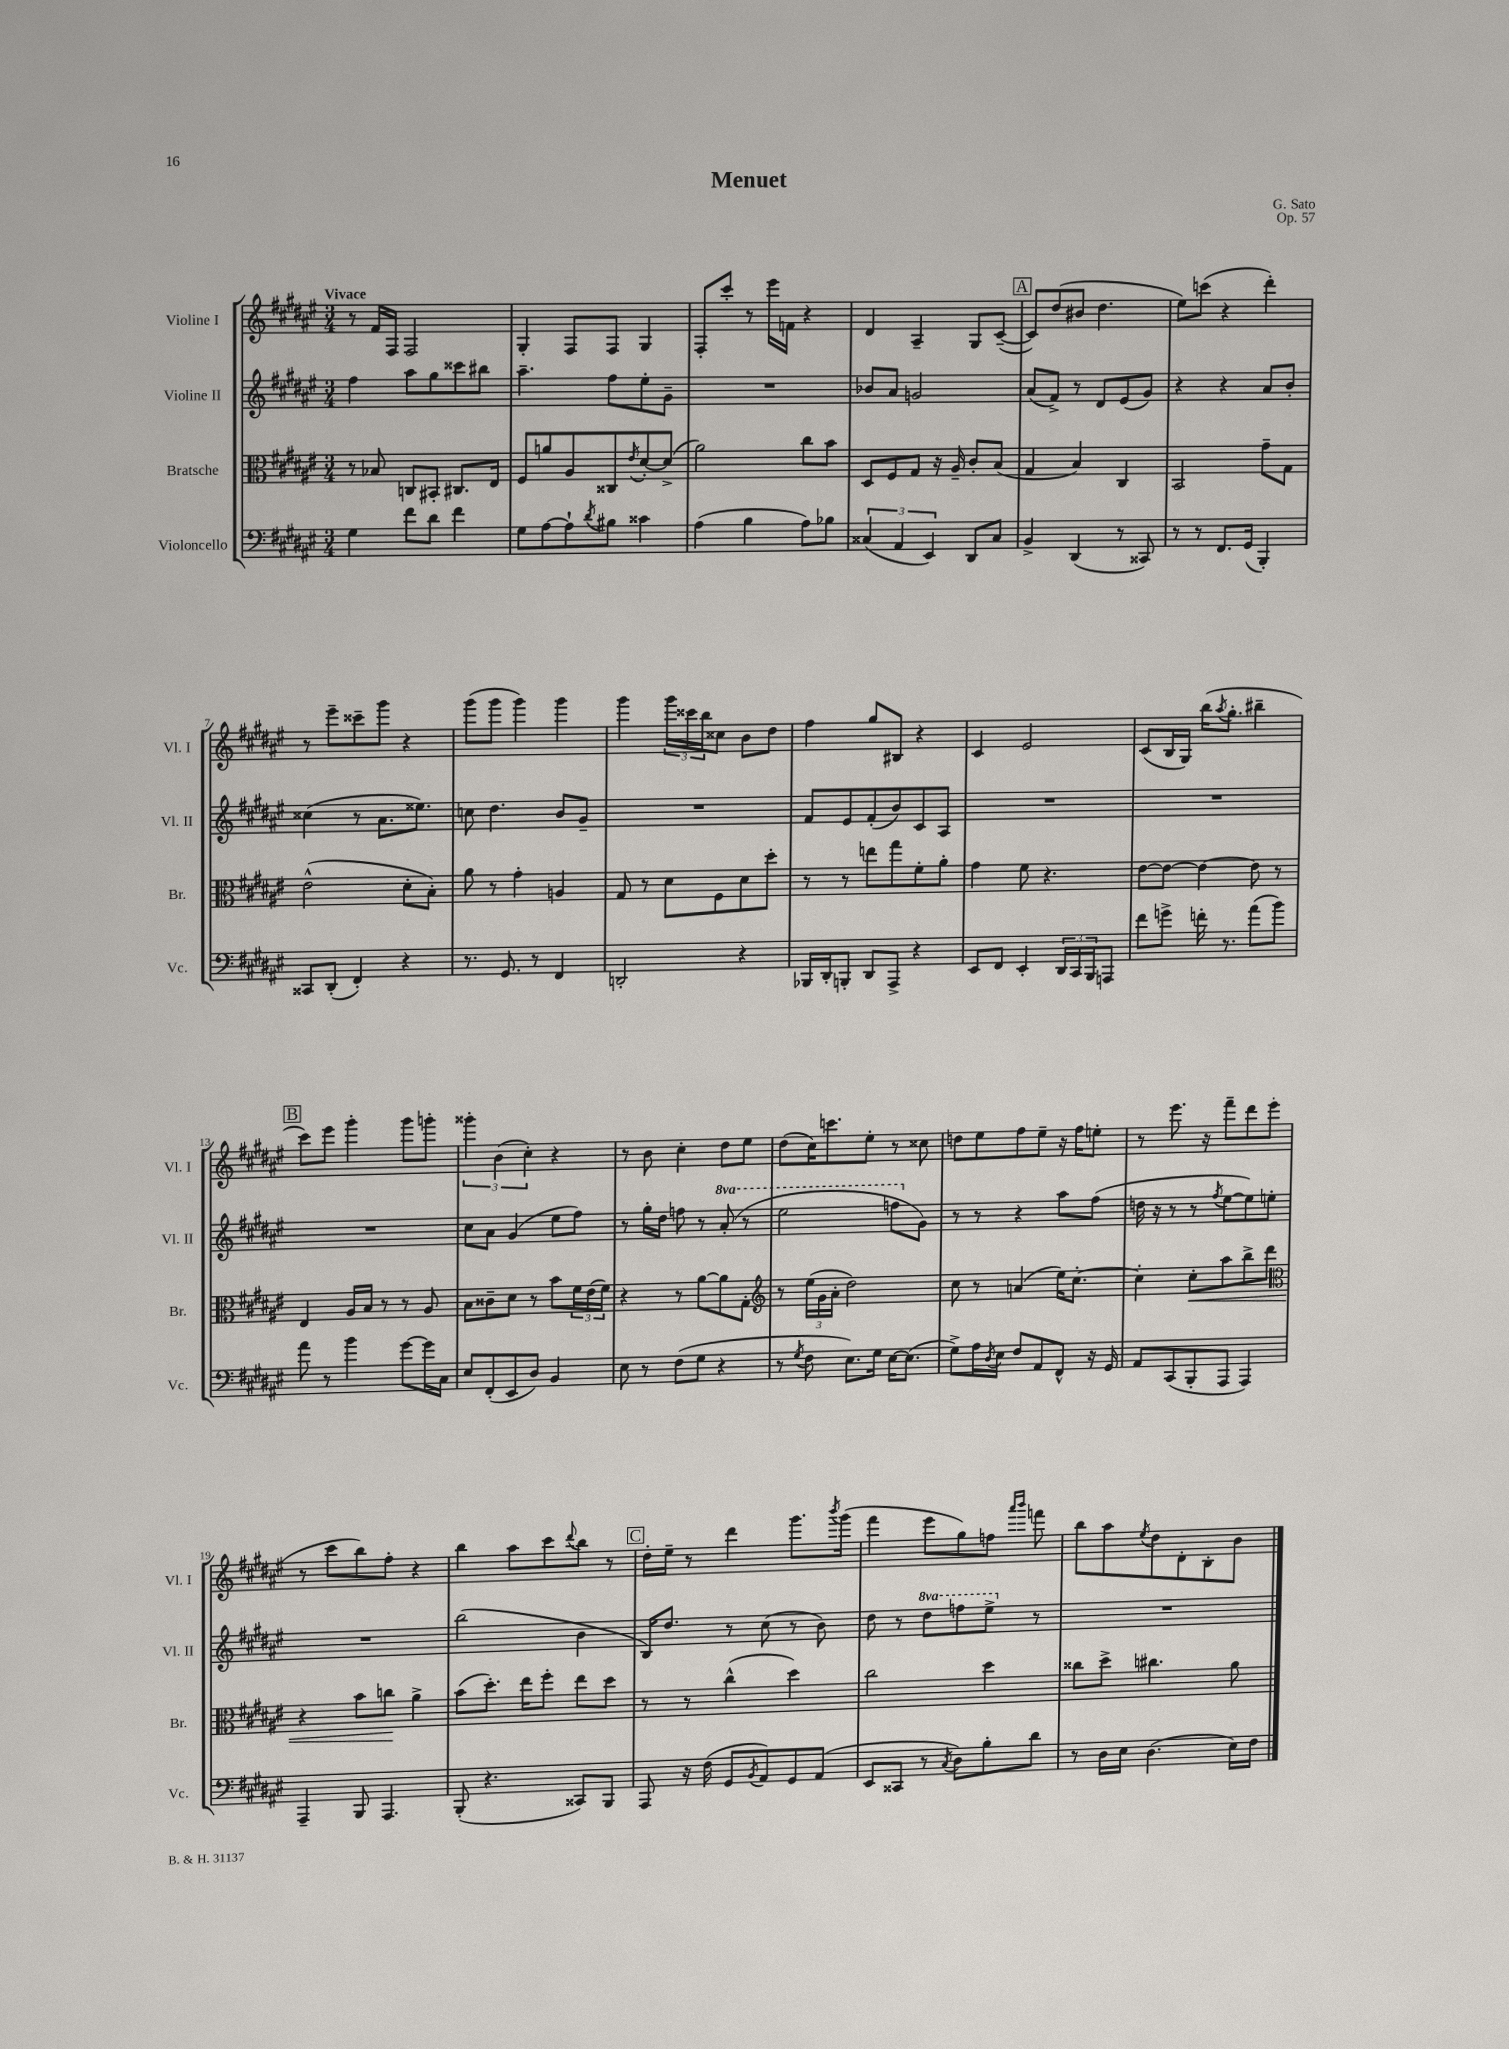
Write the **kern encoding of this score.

**kern	**kern	**kern	**kern
*staff4	*staff3	*staff2	*staff1
*clefF4	*clefC3	*clefG2	*clefG2
*k[f#c#g#d#a#e#]	*k[f#c#g#d#a#e#]	*k[f#c#g#d#a#e#]	*k[f#c#g#d#a#e#]
*M3/4	*M3/4	*M3/4	*M3/4
4G#	8r	4ff#	8r
.	8B-	.	16f#
.	.	.	16F#
8f#	8C	8aa#	2F#
8d#	8BB#'	8gg#	.
4f#	8.C#	8ccc##	.
.	.	8bb#	.
.	16E#	.	.
=	=	=	=
8G#	8F#	4.aa#~	4G#'
[8A#	8a	.	.
8A#`]	8A#	.	8F#
8qd#	.	.	.
8B#	8C##	8ff#	8F#
.	8qe#	.	.
4c##	[8d#'	8ee#'	4G#
.	(8d#^]	8g#~	.
=	=	=	=
(4A#	2a#)	2.r	8F#'
.	.	.	8ccc#'
4B	.	.	8r
.	.	.	16eee#
.	.	.	16f
8A#)	8cc#	.	4r
8B-	8b	.	.
=	=	=	=
(6C##	8D#	8b-	4d#
.	8F#	8a#	.
6AA#	.	.	.
.	8G#	2g	4A#~
6EE#)	.	.	.
.	16r	.	.
.	16A#~	.	.
8DD#	8c#'	.	8G#
8C##	(8B	.	([8c#~
=	=	=	=
4BB^	4G#	(8a#	8c#])
.	.	8f#^)	(8dd#
(4DD#	4B)	8r	8b#
.	.	8d#	4.dd#
8r	4C#	(8e#	.
8CC##)	.	8g#)	.
=	=	=	=
8r	2BB	4r	8ee#)
8r	.	.	(8ccc
8.FF#	.	4r	4r
(16GG#	.	.	.
4BBB')	8g#~	8a#	4ddd#')
.	8G#	8b'	.
=	=	=	=
8CC##	(2e#^^	(4cc##	8r
(8DD#'	.	.	8eee#~
4FF#')	.	8r	8ccc##~
.	.	8.a#	8ggg#
4r	8d#'	.	4r
.	.	8.ee##)	.
.	8B')	.	.
=	=	=	=
8.r	8a#	8cc	(8ggg#
.	8r	4.dd#	8ggg#
8.GG#	.	.	.
.	4g#'	.	4ggg#)
8r	.	.	.
4FF#	4A	8b	4ggg#
.	.	8g#~	.
=	=	=	=
2DD'	8G#	2.r	4ggg#
.	8r	.	.
.	8d#	.	24ggg#
.	.	.	24ccc##
.	.	.	24bb
.	8F#	.	8cc##
4r	8d#	.	8b
.	8dd#'	.	8dd#
=	=	=	=
16BBB-	8r	8f#	4ff#
16DD#'	.	.	.
8BBB'	8r	8e#	.
8DD#	8ee	(8f#'	8gg#
8AAA#^	8gg#	8b)	8B#
4r	8f#'	8c#	4r
.	8a#'	8A#	.
=	=	=	=
8EE#	4g#	2.r	4c#
8FF#	.	.	.
4EE#'	8f#	.	2e#
.	4.r	.	.
24DD#	.	.	.
24CC#	.	.	.
24BBB	.	.	.
8AAA	.	.	.
=	=	=	=
8f#	[8e#	2.r	(8c#
8g^	8e#_	.	16B
.	.	.	16G#)
16f'	4e#_	.	(16bb
.	.	.	8qaa#
8.r	.	.	8.gg#'
(8a#	8e#]	.	4bb#~
8b)	8r	.	.
=	=	=	=
8a#	4E#	2.r	8ccc#)
8r	.	.	8eee#
4b	16A#	.	4ggg#'
.	16B	.	.
.	8r	.	.
[8g#	8r	.	8ggg#
16g#]	8A#	.	8ggg'
16C#	.	.	.
=	=	=	=
8E#	8B	8cc#	6ggg##'
(8FF#'	8c##~	8a#	.
.	.	.	(6b
8EE#	8d#	(4g#	.
.	.	.	6cc#')
8D#)	8r	.	.
4BB	8b	8ee#	4r
.	24f#	8ff#)	.
.	(24e#	.	.
.	24f#)	.	.
=	=	=	=
8E#	4r	8r	8r
8r	.	16gg#'	8b
.	.	16dd#	.
(8F#	8r	8ff	4cc#'
8G#	[8a#	8r	.
4r	8a#]	(8aa#'	8dd#
.	8G#'	8r	8ee#
=	=	=	=
*	*clefG2	*	*
8r	8r	2eee#	(8dd#
8qG#	.	.	.
8F#	(24ee#	.	16cc#)
.	24g#	.	.
.	.	.	8.ccc
.	24a#'	.	.
8.E#)	2dd#)	.	.
.	.	.	8ee#'
16G#	.	.	.
[16E#	.	8fff	8r
(8.E#]	.	.	.
.	.	8g#)	8cc##
=	=	=	=
8G#^)	8cc#	8r	8dd
16A#	8r	8r	8ee#
8qD#	.	.	.
16E#	.	.	.
8F#	(4a	4r	8ff#
8AA#	.	.	8ee#~
8FF#^^	16ee#)	8aa#	16r
.	[8.cc#'	.	16ff#
16r	.	(8ff#	8ee'
16GG#	.	.	.
=	=	=	=
8AA#	4cc#']	16dd	8r
.	.	16r	.
(8CC#	.	8r	8.eee#
8BBB'	8cc#'	8r	.
.	.	.	16r
.	.	8qff#	.
8AAA#	8aa#	[8ee#	8fff#~
4AAA#)	8bb^	8ee#])	8ddd#
.	8ddd#	8ee'	(8eee#
=	=	=	=
*	*clefC3	*	*
4AAA#~	4r	2.r	8r
.	.	.	8ccc#
8BBB	8b	.	8bb)
4.AAA#	8cc	.	8ff#'
.	4a#^	.	4r
=	=	=	=
(8BBB'	(8b	(2bb	4bb
4.r	8.dd#')	.	.
.	.	.	8aa#
.	16ee#	.	.
.	8ff#'	.	8ccc#
.	.	.	8qqddd#
8CC##)	8ee#	4b	8bb
8BBB	8dd#	.	8r
=	=	=	=
8AAA#	8r	16B)	16dd#'
.	.	8.dd#	16ee#~
16r	8r	.	8r
(16F#	.	.	.
8GG#	(4cc#^^	8r	4ddd#
8qBB	.	.	.
8AA#)	.	(8cc#	.
8GG#	4dd#)	8r	8.ggg#
(8AA#	.	8b)	.
.	.	.	8qbbb
.	.	.	(16ggg#
=	=	=	=
8EE#	2cc#	8dd#	4fff#
8CC##	.	8r	.
8r	.	8ddd#	8eee#
8qC#	.	.	.
8D#)	.	8fff	8gg#)
8B'	4dd#	8eee#^	8ff
.	.	.	16qqaaa#
.	.	.	16qqbbb
8d#	.	8r	8fff
=	=	=	=
8r	8cc##	2.r	8bb
16D#	8dd#^	.	8aa#
16E#	.	.	.
.	.	.	8qee#
(4.D#	4.cc#	.	8dd#
.	.	.	8d#'
.	.	.	8B'
16E#)	8a#	.	8b
16F#	.	.	.
==	==	==	==
*-	*-	*-	*-
